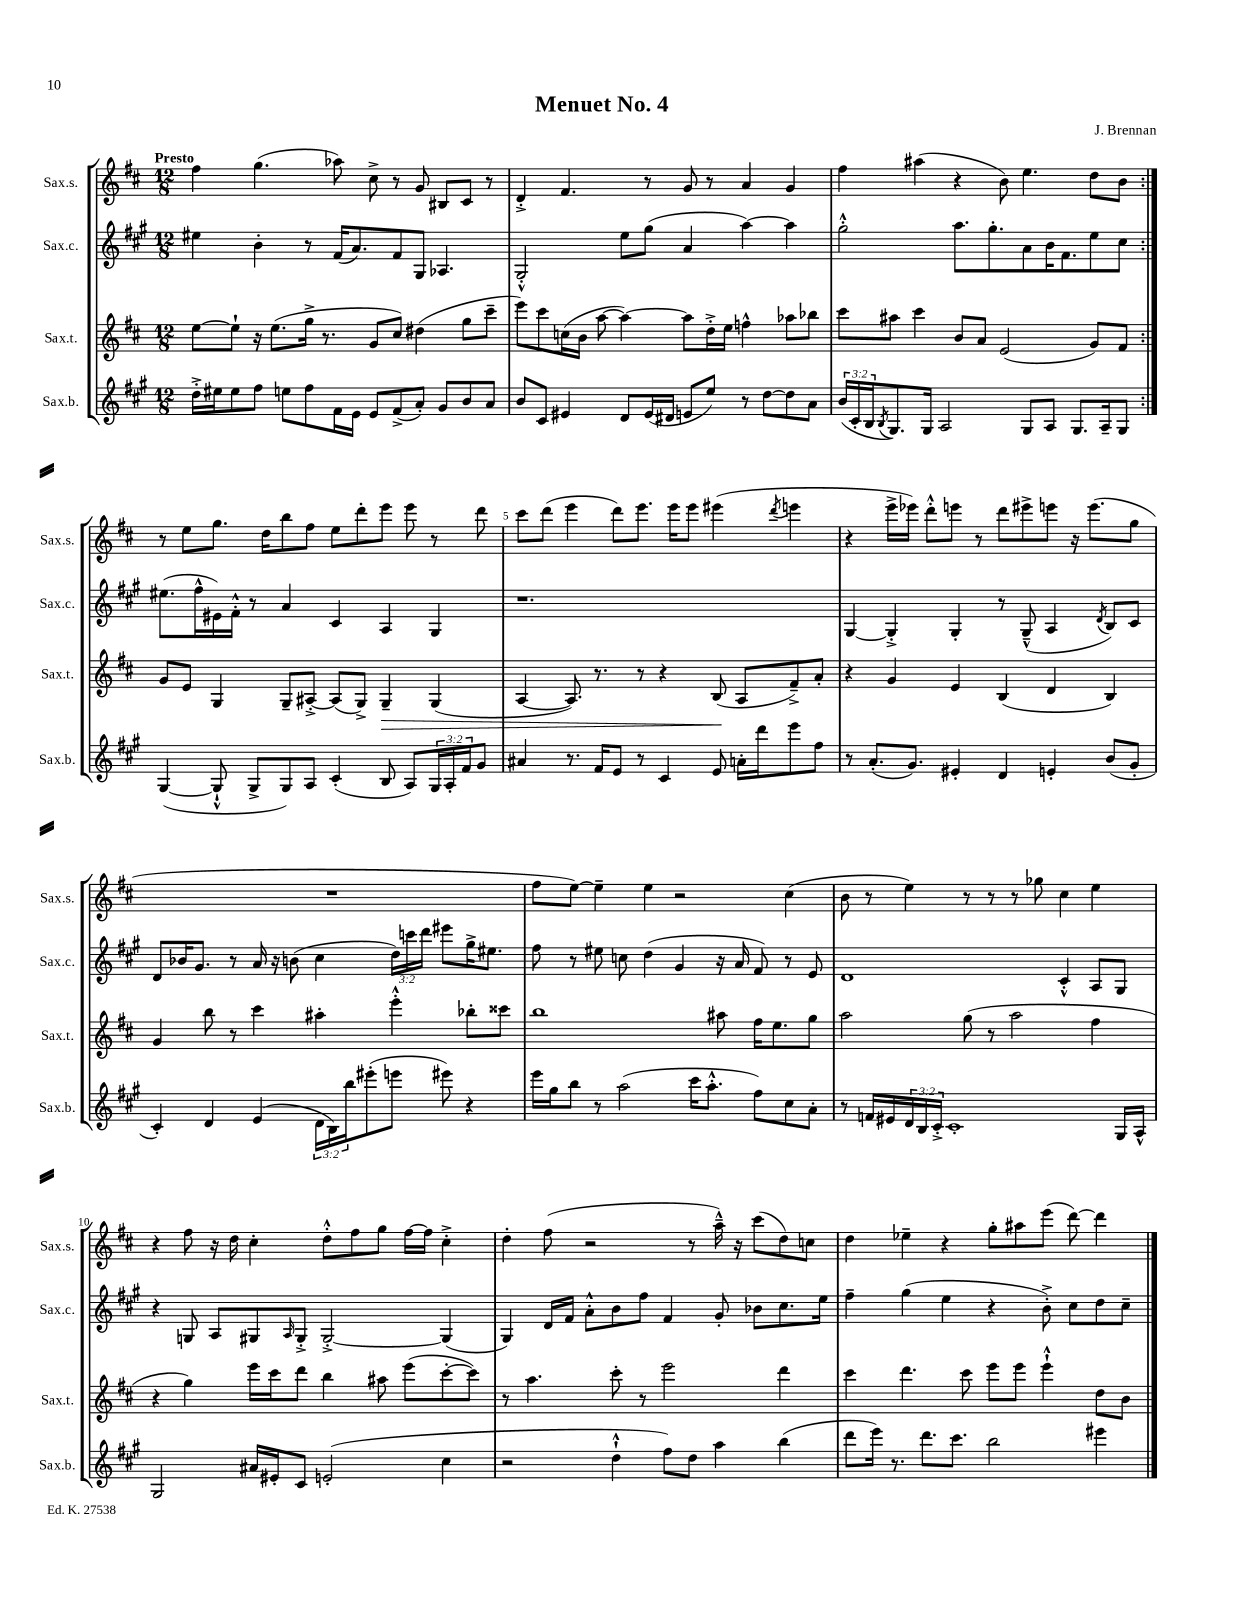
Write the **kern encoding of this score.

**kern	**kern	**kern	**kern
*staff4	*staff3	*staff2	*staff1
*clefG2	*clefG2	*clefG2	*clefG2
*k[f#c#g#]	*k[f#c#]	*k[f#c#g#]	*k[f#c#]
*M12/8	*M12/8	*M12/8	*M12/8
16dd'^	[8ee	4ee#	4ff#
16ee#	.	.	.
8ee#	8ee`]	.	.
8ff#	16r	4b'	(4.gg
.	(8.ee	.	.
8ee	.	.	.
8ff#	16gg^	8r	.
.	8.r	.	.
16f#	.	(16f#	8aa-)
16e	.	8.a)	.
8e	8g	.	8cc#^
(8f#^	8cc#)	8f#	8r
8a')	(4dd#	8G#	8g
8g#	.	4.A-	8B#
8b	8gg	.	8c#
8a	8ccc#~	.	8r
=	=	=	=
8b	8eee)	2G#'^^	4d'^
8c#	8ccc#	.	.
4e#	(16cc	.	4.f#
.	16b	.	.
.	[8aa	.	.
8d	4aa_)	8ee	.
(16e#	.	(8gg#	8r
16d#	.	.	.
8e	8aa]	4a	8g
8ee)	16dd'^	.	8r
.	16ee	.	.
8r	4ff^^	[4aa)	4a
[8dd	.	.	.
8dd]	8aa-	4aa]	4g
8a	8bb-	.	.
=	=	=	=
(24b	8ccc#	2gg#'^^	4ff#
24c#'	.	.	.
24B	.	.	.
8qB	.	.	.
8.G#)	8aa#	.	.
.	4ccc#	.	(4aa#
16G#	.	.	.
2A	.	.	.
.	8b	8.aa	4r
.	8a	.	.
.	.	8.gg#'	.
.	(2e	.	8b)
8G#	.	8a	4.ee
8A	.	16b	.
.	.	8.f#	.
8.G#	.	.	.
.	8g)	8ee	8dd
16A~	.	.	.
8G#	8f#	8cc#	8b
=:|!	=:|!	=:|!	=:|!
([4G#	8g	(8.ee#	8r
.	8e	.	8ee
.	.	16ff#^^	.
8G#`^^]	4G	16e#)	8.gg
.	.	16f#'^^	.
8G#^	.	8r	.
.	.	.	16dd
8G#)	8G~	4a	8bb
8A	[8A#'^	.	8ff#
(4c#'	(8A#]	4c#	8ee
.	8G^)	.	8ddd'
8B	4G~	4A	8eee
8A)	.	.	8eee
24G#	(4G	4G#	8r
24A'	.	.	.
24f#	.	.	.
8g#	.	.	8ddd
=	=	=	=
4a#	[4A	1.r	8ccc#
.	.	.	(8ddd
8.r	8.A])	.	4eee
16f#	8.r	.	.
8e	.	.	8ddd)
8r	8r	.	8.eee
4c#	4r	.	.
.	.	.	16eee
.	.	.	8eee
8e	(8B	.	(4eee#
16a'	8A	.	.
16ddd	.	.	.
.	.	.	8qddd
8eee	8f#~^)	.	4eee
8ff#	8a'	.	.
=	=	=	=
8r	4r	[4G#	4r
(8.a'	.	.	.
.	4g	4G#'^]	16eee^
8.g#)	.	.	16eee-)
.	.	.	8ddd'^^
4e#'	4e	4G#'	8eee
.	.	.	8r
4d	(4B	8r	8ddd
.	.	(8G#~^^	8eee#^
4e'	4d	4A	8eee
.	.	.	16r
.	.	.	(8.eee
.	.	8qd	.
(8b	4B)	8B)	.
8g#'	.	8c#	8gg
=	=	=	=
4c#')	4g	8d	1.r
.	.	16b-	.
.	.	8.g#	.
4d	8bb	.	.
.	8r	8r	.
(4e	4ccc#	16a	.
.	.	16r	.
.	.	(8b	.
24d	4aa#'	4cc#	.
24B)	.	.	.
24bb	.	.	.
(8eee#'	.	.	.
8eee	4eee'^^	24dd)	.
.	.	24ccc	.
.	.	24ddd	.
8eee#)	.	8eee#	.
4r	8bb-'	16gg#^	.
.	.	8.ee#	.
.	8ccc##	.	.
=	=	=	=
16eee	1bb	8ff#	8ff#
16gg#	.	.	.
8bb	.	8r	[8ee)
8r	.	8ee#	4ee~]
(2aa	.	8cc	.
.	.	(4dd	4ee
.	.	4g#	2r
16ccc#	.	.	.
8.aa'^^	.	.	.
.	8aa#	16r	.
.	.	16a	.
8ff#)	16ff#	8f#)	.
.	8.ee	.	.
8cc#	.	8r	(4cc#
8a'	8gg	8e	.
=	=	=	=
8r	2aa	1d	8b
16f	.	.	8r
16e#	.	.	.
24d	.	.	4ee)
24B	.	.	.
24c#'^	.	.	.
1c#'	.	.	.
.	(8gg	.	8r
.	8r	.	8r
.	2aa	.	8r
.	.	.	8gg-
.	.	4c#'^^	4cc#
.	4ff#	8A	4ee
16G#	.	8G#	.
16A^^	.	.	.
=	=	=	=
2G#	4r	4r	4r
.	4gg)	8G	8ff#
.	.	8A	16r
.	.	.	16dd
16a#	16eee	8G#	4cc#'
16e#'	16ccc#	.	.
.	.	16qqA	.
8c#	8ddd	8G#'^	.
(2e'	4bb	[2G#'^	8dd'^^
.	.	.	8ff#
.	8aa#	.	8gg
.	(8eee	.	[16ff#
.	.	.	16ff#]
4cc#	[8ccc#'	(4G#]	4cc#'^
.	8ccc#])	.	.
=	=	=	=
2r	8r	4G#)	4dd'
.	4.aa	.	.
.	.	16d	(8ff#
.	.	16f#	.
.	.	8a'^^	2r
4dd`^^	8ccc#'	8b	.
.	8r	8ff#	.
8ff#)	2eee	4f#	.
8dd	.	.	8r
4aa	.	8g#'	16aa~^^)
.	.	.	16r
.	.	8b-	(8ccc#
(4bb	4ddd	8.cc#	8dd)
.	.	.	8cc
.	.	16ee	.
=	=	=	=
8ddd	4ccc#	4ff#~	4dd
16eee)	.	.	.
8.r	.	.	.
.	4.ddd	(4gg#	4ee-~
8.ddd	.	.	.
.	.	4ee	4r
8.ccc#	.	.	.
.	8ccc#	.	.
2bb	8eee	4r	8gg'
.	8eee	.	8aa#
.	4eee`^^	8b'^)	(8eee
.	.	8cc#	[8ddd)
4eee#	8dd	8dd	4ddd]
.	8b	8cc#~	.
==	==	==	==
*-	*-	*-	*-
